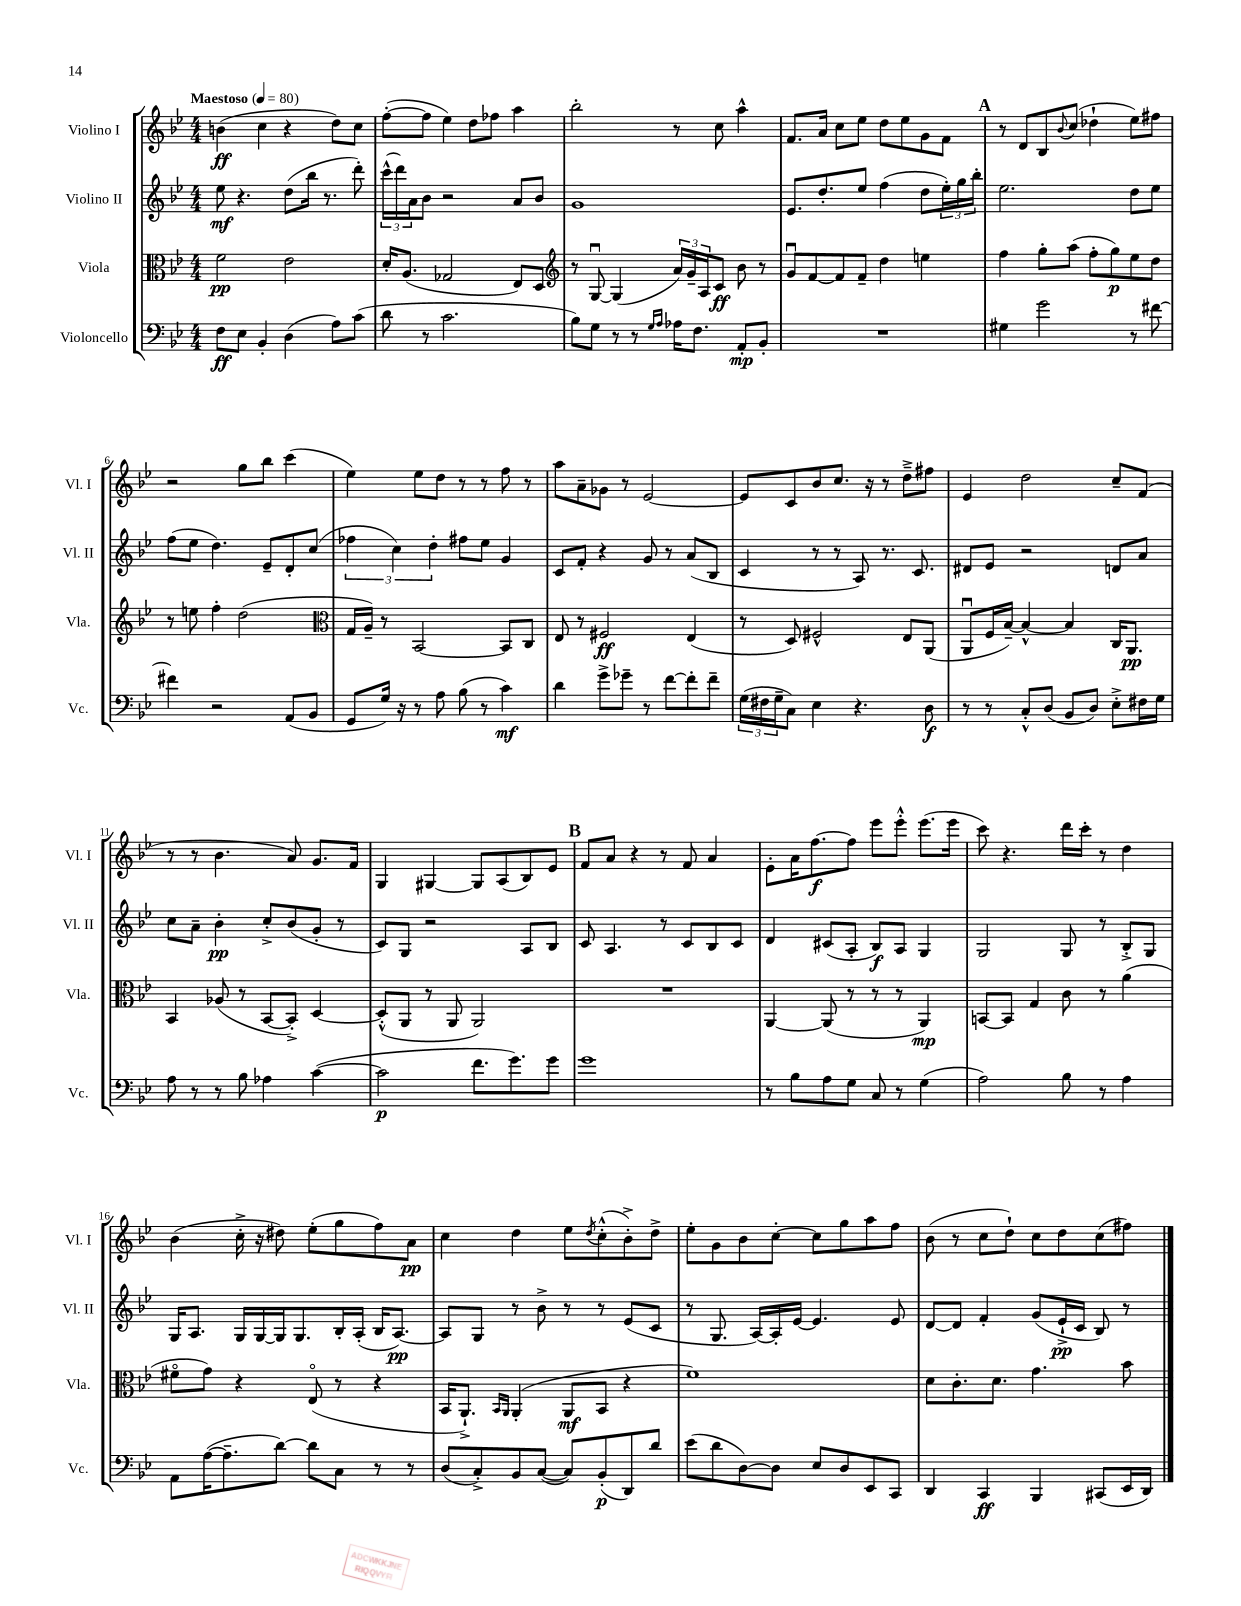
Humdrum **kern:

**kern	**kern	**kern	**kern
*staff4	*staff3	*staff2	*staff1
*clefF4	*clefC3	*clefG2	*clefG2
*k[b-e-]	*k[b-e-]	*k[b-e-]	*k[b-e-]
*M4/4	*M4/4	*M4/4	*M4/4
*MM80	*MM80	*MM80	*MM80
8F\L	2f\	8ee-\	(4b\
8E-\J	.	4.r	.
4BB-'/	.	.	4cc\
(4D\	2e-\	(8dd\L	4r
.	.	16bb-\Jk	.
.	.	8.r	.
8A\L)	.	.	8dd\L)
(8c\J	.	8ddd'\)	8cc\J
=	=	=	=
8d\	16d'/LK	(24ccc^^\LL	([8ff'\L
.	.	24ddd\)	.
.	(8.A/J	.	.
.	.	24a\J	.
8r	.	8b-\J	8ff\]J
2.c\	2G-/	2r	4ee-\)
.	.	.	8dd\L
.	.	.	8ff-\J
.	8E-/L)	8a/L	4aa\
.	8D/J	8b-/J	.
=	=	=	=
*	*clefG2	*	*
8B-\L)	8r	1g	2bb-'\
8G\J	[8Gu/	.	.
8r	(4G/]	.	.
8r	.	.	.
16qqG/LL	.	.	.
16qqA/JJ	.	.	.
16A-\LK	24a/LL)	.	8r
.	24g~/	.	.
8.F\J	.	.	.
.	24A/J	.	.
.	8c/J	.	8cc\
8AA'/L	8b-\	.	4aa^^\
8BB-'/J	8r	.	.
=	=	=	=
1r	8gu/L	8.e-/L	8.f/L
.	[8f/	.	.
.	.	8.dd'/	16a/Jk
.	8f/]	.	8cc\L
.	8f~/J	8ee-/J	8ee-\J
.	4dd\	(4ff\	8dd\L
.	.	.	8ee-\
.	4ee\	8dd\L	8g\
.	.	24ee-'\L)	8f\J
.	.	24gg\	.
.	.	24bb-'\JJ	.
=	=	=	=
4G#\	4ff\	2.ee-\	8r
.	.	.	8d/L
2g\	8gg'\L	.	8B-/
.	.	.	8qqb-/
.	(8aa\J	.	(8cc/J
.	8ff'\L	.	4dd-`\
.	8gg\)	.	.
8r	8ee-\	8dd\L	8ee-\L)
[8f#\	8dd\J	8ee-\J	8ff#\J
=	=	=	=
4f#\]	8r	(8ff\L	2r
.	8ee\	8ee-\J	.
2r	4ff'\	4.dd\)	.
.	(2dd\	.	8gg\L
.	.	8e-~/L	8bb-\J
(8AA/L	.	8d'/	(4ccc\
8BB-/J	.	(8cc/J	.
=	=	=	=
*	*clefC3	*	*
8GG/L	16G/LL	6ff-\	4ee-\)
.	16A~/JJ)	.	.
16G/Jk)	8r	.	.
.	.	6cc\)	.
16r	.	.	.
8r	[2BB-/	.	8ee-\L
.	.	6dd'\	.
8A\	.	.	8dd\J
(8B-\	.	8ff#\L	8r
8r	.	8ee-\J	8r
4c\)	8BB-/]L	4g/	8ff\
.	8C/J	.	8r
=	=	=	=
4d\	8E-/	8c/L	8aa\L
.	8r	8f'/J	8a~\
8g^\L	2F#/	4r	8g-\J
8g-~\J	.	.	8r
8r	.	8g/	[2e-/
[8f\L	.	8r	.
8f'\]	(4E-/	(8a/L	.
8f~\J	.	8B-/J	.
=	=	=	=
(24G\LL	8r	4c/	8e-/]L
24F#\	.	.	.
24G~\J	.	.	.
8C\J)	8D/)	.	8c/
4E-\	2F#^^/	8r	8b-/
.	.	8r	8.cc/J
4.r	.	8A/)	.
.	.	.	16r
.	.	8.r	8r
.	8E-/L	.	8dd~^\L
.	.	8.c/	.
8D\	(8AA/J	.	8ff#\J
=	=	=	=
8r	8AAu/L	8d#/L	4e-/
8r	16F/L	8e-/J	.
.	[16B-~/JJ)	.	.
8C'^^/L	4B-^^/_	2r	2dd\
(8D/J	.	.	.
8BB-/L	4B-/]	.	.
8D/J)	.	.	.
8E-'^\L	16C/LK	8d/L	8cc~/L
.	8.AA/J	.	.
16F#\L	.	8a/J	(8f/J
16G\JJ	.	.	.
=	=	=	=
8A\	4BB-/	8cc\L	8r
8r	.	8a~\J	8r
8r	(8A-/	4b-'\	4.b-\
8B-\	8r	.	.
4A-\	[8BB-/L	8cc'^/L	.
.	8BB-'^/]J)	(8b-/	8a/)
([4c\	[4D/	8g'/J	8.g/L
.	.	8r	.
.	.	.	16f/Jk
=	=	=	=
2c\]	(8D'^^/]L	8c/L)	4G/
.	8AA/J	8G/J	.
.	8r	2r	[4G#/
.	8AA/	.	.
8.f\L	2AA/)	.	8G#/]L
.	.	.	(8A/
8.g\)	.	.	.
.	.	8A/L	8B-/)
8g\J	.	8B-/J	8e-/J
=	=	=	=
1g	1r	8c/	8f/L
.	.	4.A/	8a/J
.	.	.	4r
.	.	8r	8r
.	.	8c/L	8f/
.	.	8B-/	4a/
.	.	8c/J	.
=	=	=	=
8r	[4AA/	4d/	8e-'\L
8B-\L	.	.	16a\K
.	.	.	[8.ff\
8A\	(8AA/]	(8c#/L	.
8G\J	8r	8A'/J	8ff\]J
8C/	8r	8B-/L)	8eee-\L
8r	8r	8A/J	8eee-'^^\J
(4G\	4AA/)	4G/	(8.eee-\L
.	.	.	16eee-\Jk
=	=	=	=
2A\)	[8BB/L	2G/	8ccc\)
.	8BB/]J	.	4.r
.	4G/	.	.
8B-\	8c\	8G/	16ddd\LL
.	.	.	16ccc'\JJ
8r	8r	8r	8r
4A\	(4a\	8B-'^/L	4dd\
.	.	8G/J	.
=	=	=	=
8AA\L	8f#o\L	16G/LK	(4b-\
.	.	8.A/J	.
([16A\K	8g\J)	.	.
8.A~\]	.	.	.
.	4r	16G/LL	16cc'^\
.	.	[16G/	16r
[8d\J)	.	16G/]J	8dd#\)
.	.	8.G/	.
8d\]L	(8E-o/	.	(8ee-'\L
8C\J	8r	16B-'/L	8gg\
.	.	(16A'/JJ	.
8r	4r	16B-/LK	8ff\)
.	.	[8.A/J)	.
8r	.	.	8a\J
=	=	=	=
(8D/L	16BB-/LK	8A/]L	4cc\
.	8.AA`^/J)	.	.
8C'^/)	.	8G/J	.
.	16qqBB-/LL	.	.
.	16qqAA/JJ	.	.
8BB-/	(4AA'/	8r	4dd\
([8C/J	.	8b-^\	.
8C/]L)	8AA/L	8r	8ee-\L
.	.	.	8qdd/
(8BB-'/	8BB-/J	8r	(8cc'^^\
8DD/)	4r	(8e-/L	8b-'^\)
8d/J	.	8c/J	8dd^\J
=	=	=	=
(8e-\L	1f)	8r	8ee-'\L
8d\	.	8.G/	8g\
[8D\)	.	.	8b-\
.	.	[16A/LL)	.
8D\]J	.	16A'/]	[8cc'\J
.	.	[16e-/JJ	.
8E-/L	.	4.e-/]	8cc\]L
8D/	.	.	8gg\
8EE-/	.	.	8aa\
8CC/J	.	8e-/	8ff\J
=	=	=	=
4DD/	8d\L	[8d/L	(8b-\
.	8.c'\	8d/]J	8r
4CC/	.	4f'/	8cc\L
.	8.d\J	.	.
.	.	.	8dd`\J)
4BBB-/	4.g\	(8g/L	8cc\L
.	.	16e-`^/L	8dd\
.	.	16c/JJ	.
(8CC#/L	.	8B-/)	(8cc\
16EE-/L	8b-\	8r	8ff#\J)
16DD/JJ)	.	.	.
==	==	==	==
*-	*-	*-	*-
